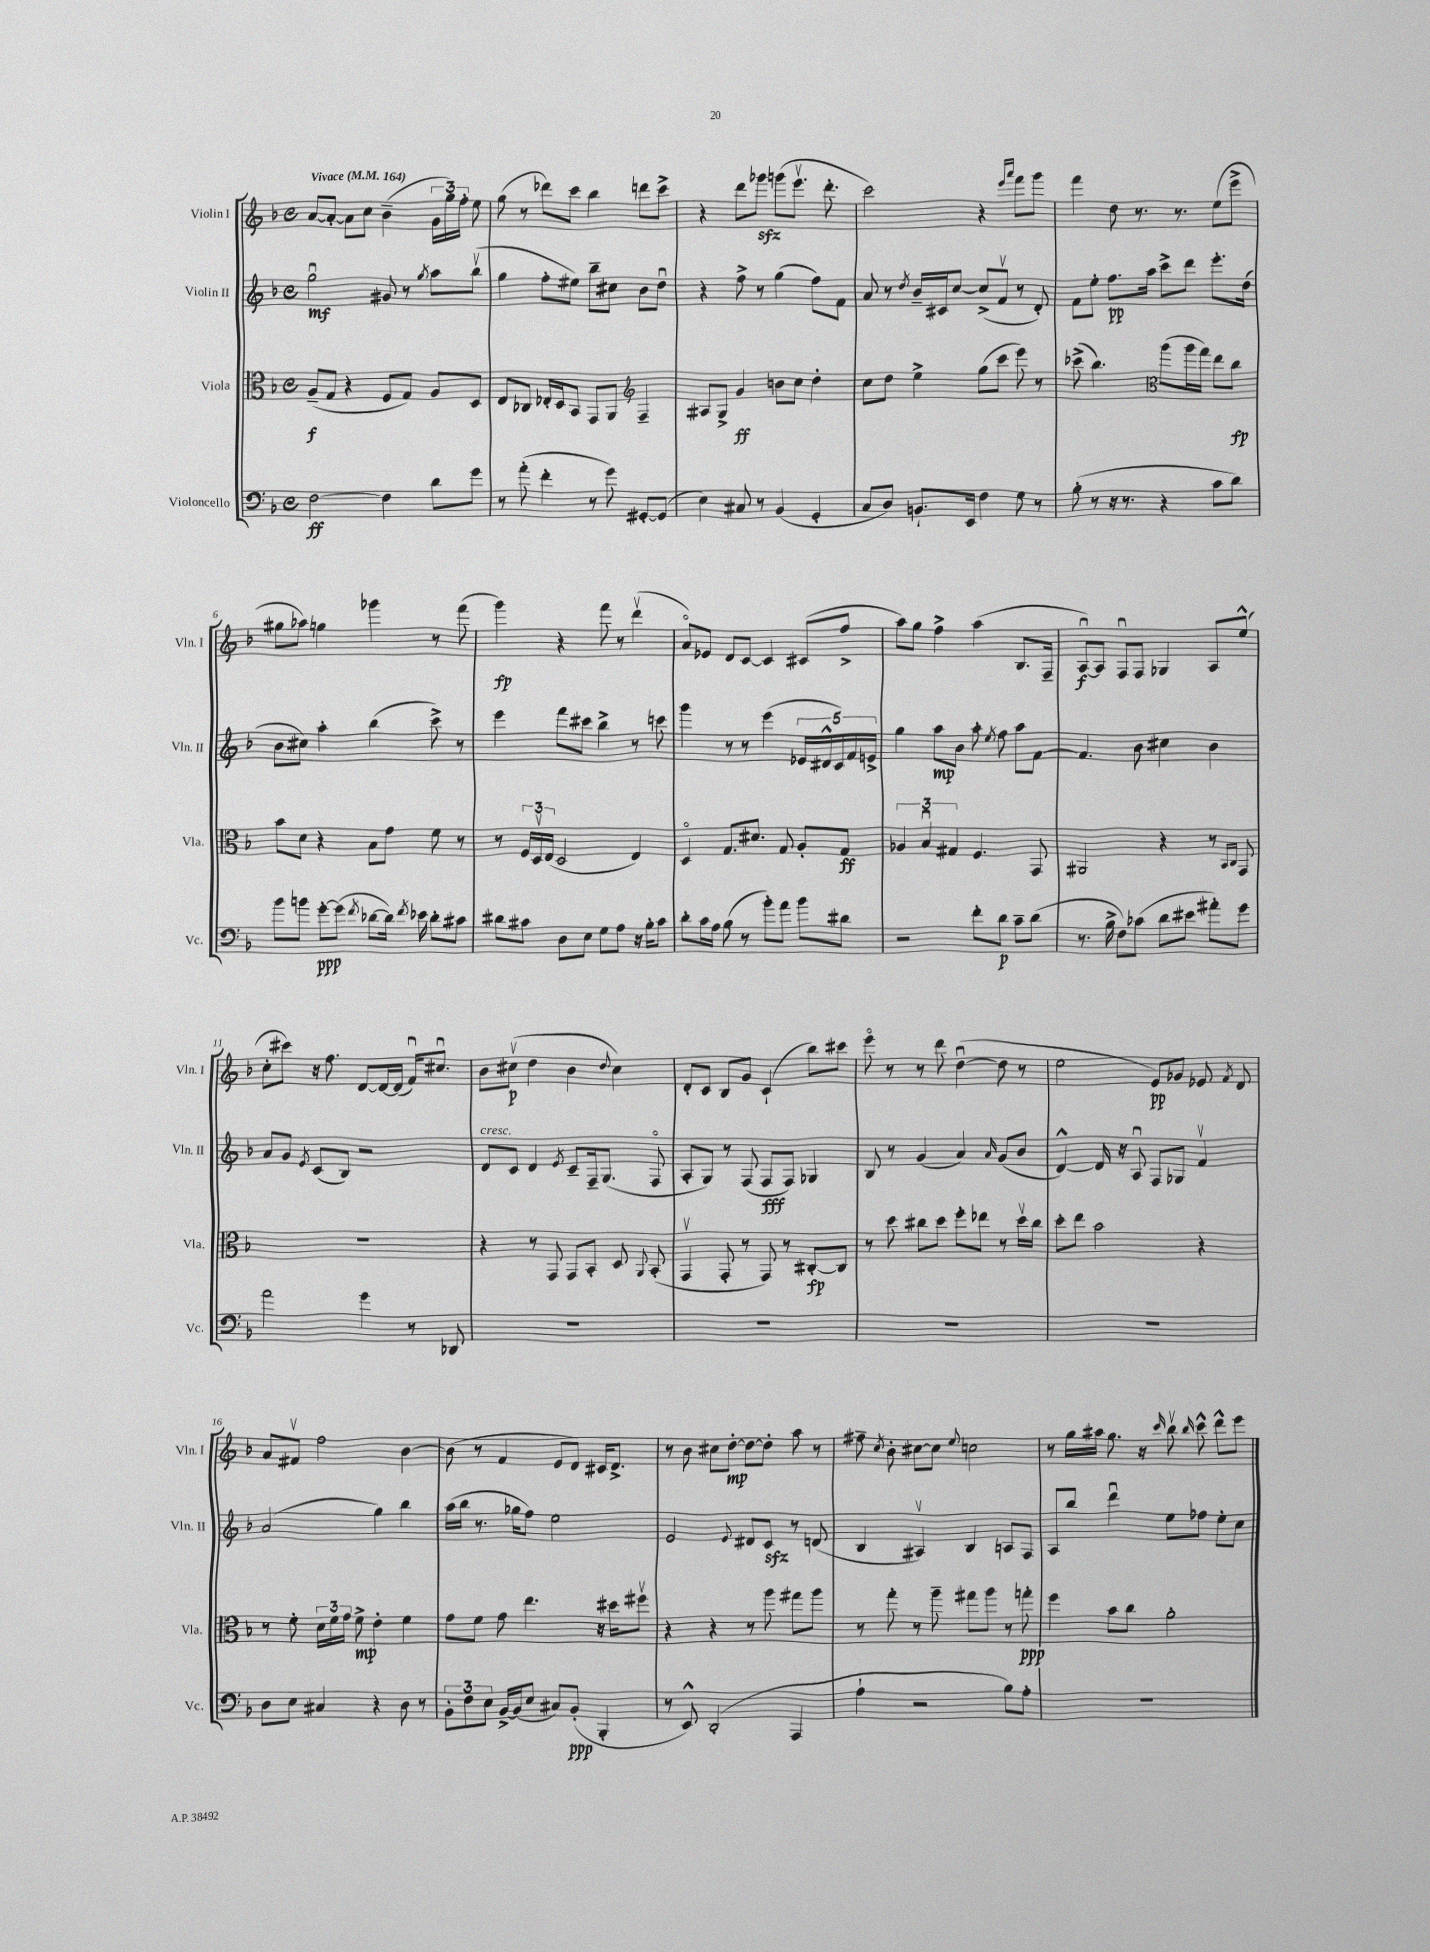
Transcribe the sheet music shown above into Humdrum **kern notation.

**kern	**kern	**kern	**kern
*staff4	*staff3	*staff2	*staff1
*clefF4	*clefC3	*clefG2	*clefG2
*k[b-]	*k[b-]	*k[b-]	*k[b-]
*M4/4	*M4/4	*M4/4	*M4/4
*met(c)	*met(c)	*met(c)	*met(c)
*MM164	*MM164	*MM164	*MM164
[2F\	(8A~/L	2ggu\	[8a/L
.	8G/J	.	8a'/_J
.	4r	.	8a\]L
.	.	.	8cc\J
4F\]	8F/L	8g#/	(4b-~\
.	8G/J)	8r	.
.	.	8qgg/	.
8d\L	8A/L	8aa\L	24g\LL
.	.	.	24gg\)
.	.	.	24ff'\JJ
8g\J	8D/J	(8bb-v\J	8ee\
=	=	=	=
8r	8E/L	4gg\	(8gg\
(8a'\	8C-/J	.	8r
4f'\	16E-'/LL	8ff'\L	8ddd-\L)
.	16D/J	.	.
.	8BB-/J	8ee#\J)	8ccc\J
8r	8GG/L	8bb-~\L	4bb-\
8g\)	8AA/J	8cc#\J	.
*	*clefG2	*	*
[8GG#'/L	4F~/	8b-\L	8ddd\L
(8GG#/]J	.	8ddu\J	8ccc^\J
=	=	=	=
4E\)	8A#/L	4r	4r
.	8G^/J	.	.
8C#/	4g/	8ff^\	8ddd\L
8r	.	8r	8ggg-\J
(4BB-/	8b\L	(4gg\	(8ggg\L
.	8cc\J	.	8.eeev\J
4GG'/	4dd'\	8ff\L)	.
.	.	.	8.ddd'\
.	.	8f\J	.
=	=	=	=
8C/L	8cc\L	8a/	2ccc\)
8D/J)	8dd\J	8r	.
.	.	8qdd/	.
8.BB`/L	4ee^\	16b-~/LL	.
.	.	16c#/J	.
.	.	[8cc/J	.
16EE/Jk	.	.	.
4F\	(8gg\L	(8cc^/]L	4r
.	8ccc\J	8fv/J	.
.	.	.	16qqeee/LL
.	.	.	16qqaaa/JJ
8G\	8eee\)	8r	8fff\L
8r	8r	8d'/)	8ggg\J
=	=	=	=
(8B-'\	(8ccc-^\	8f\L	4fff\
8r	4.bb-\)	8ee'\J	.
16r	.	8.ff\L	8dd\
8.r	.	.	.
.	.	.	8.r
.	.	16aa\Jk	.
*	*clefC3	*	*
4r	(8aa\L	8ccc^\L	.
.	.	.	8.r
.	16aa\L	8ddd\J	.
.	16gg\JJ)	.	.
8c\L	8ee\L	8.eee'\L	(8ee\L
8d\J)	8cc\J	.	8eee^\J
.	.	(16dd\Jk	.
=	=	=	=
8b-\L	8b-\L	8b-\L	8gg#\L
8b\J	8d\J	8cc#\J)	8aa-\J)
[8g'\L	4r	4aa'\	4gg\
(8g\]J	.	.	.
8qf/	.	.	.
[8d-\L	8B-\L	(4bb-\	4ggg-\
16d-\]Jk)	8g\J	.	.
8qf/	.	.	.
16e-\	.	.	.
8d-'\L	8f\	8ccc^\)	8r
8c#\J	8r	8r	(8fff\
=	=	=	=
8d#\L	8r	4eee\	4ggg\)
8c#\J	24F/LL	.	.
.	24Dv/	.	.
.	(24E/JJ	.	.
8D\L	2D/	8fff\L	4r
8E\J	.	8ccc#\J	.
8G\L	.	4bb-^\	8fff\
8A\J	.	.	8r
16r	4E/)	8r	(4dddv\
16B-'\LK	.	.	.
8c#\J	.	8ccc\	.
=	=	=	=
8d'\L	4Do/	4ggg\	8ao/L)
16c\L	.	.	8e-/J
16A\JJ	.	.	.
(8B-\	8.G/L	8r	8d/L
8r	.	8r	[8c/J
.	8.d#/J	.	.
8b-'\L)	.	(4eee\	4c/]
8a\J	8G/	.	.
8b-\L	8A'/L	20e-/LL	(8c#/L
.	.	20d#^^/	.
.	.	20c/)	.
8d#\J	8G/J	.	8ff^/J
.	.	20f/	.
.	.	20e^/JJ	.
=	=	=	=
2r	6A-/	4gg\	8aa\L)
.	.	.	8gg\J
.	6B-u/	.	.
.	.	8aa\L	4ff^\
.	6G#/	.	.
.	.	8b-\J	.
8f'\L	4.F/	8aa'\	(4aa\
.	.	8qee/	.
8d\J	.	8ff\	.
8c~\L	.	8aa\L	8.B-/L
(8d\J	8GG/	[8f\J	.
.	.	.	16F~/Jk
=	=	=	=
8.r	2AA#/	4.f/]	[8Au/L)
.	.	.	8A/]J
16B-^\	.	.	.
8F\L)	.	.	8Fu/L
(8c-\J	.	8b-\	8F/J
8d\L	4r	4cc#\	4G-/
8e#\J	.	.	.
8a#'\L)	8r	4b-\	8A/L
.	16qqBB-/LL	.	.
.	16qqC/JJ	.	.
8g\J	8GG/	.	(8ee^^/J
=	=	=	=
2a\	1r	8a/L	8cc'\L
.	.	8g/J	8ccc#\J)
.	.	8qe/	.
.	.	(8c/L	16r
.	.	.	8.ff\
.	.	8B-/J)	.
4g\	.	2r	[8d/L
.	.	.	16d/_L
.	.	.	(16d/]JJ
8r	.	.	16fu/LK)
.	.	.	8.cc#u/J
8DD-/	.	.	.
=	=	=	=
1r	4r	8d/L	8b-\L
.	.	8c/J	(8cc#v\J
.	8r	4d/	4dd\
.	8GG/	.	.
.	.	8qe/	.
.	8GG/L	8c~/L	4b-\
.	8BB-'/J	16F~/k	.
.	.	(8.G/J	.
.	.	.	8qqdd/
.	8D/	.	4cc#\)
.	8qqAA/	.	.
.	(8BB-'/	8Fo/	.
=	=	=	=
1r	4GGv/	8A'/L	8d'/L
.	.	8G/J)	8c/J
.	8GG'/	8r	8B-/L
.	8r	(8F/	8g/J
.	8GG/)	8F/L	(4c`/
.	8r	8F/J)	.
.	[8C#'/L	4G-/	8bb-\L)
.	8C#/]J	.	8ccc#\J
=	=	=	=
1r	8r	8B-/	8eeeo\
.	8dd\	8r	8r
.	8cc#\L	(4g/	8r
.	8dd\J	.	8ddd\
.	8ff'\L	4a/)	([4ddu\
.	8ee-\J	.	.
.	.	16qqa/	.
.	8r	(8g/L	8dd\]
.	16ddv\LL	8b-/J	8r
.	16cc#\JJ	.	.
=	=	=	=
1r	8dd'\L	[4d^^/)	2ee\
.	8ee\J	.	.
.	2b-\	16d/]	.
.	.	16r	.
.	.	8Au/	.
.	.	8F/L	8e/L)
.	.	8G-/J	8g-/J
.	4r	4fv/	8e-/
.	.	.	8qf/
.	.	.	8d/
=	=	=	=
8D\L	8r	(2a/	8a/L
8E\J	8f'\	.	8f#v/J
4C#/	24d\LL	.	2ff\
.	24f\	.	.
.	24g\JJ	.	.
.	8f^\	.	.
4r	4e'\	4gg\)	.
8D\	4f\	4bb-\	[4b-\
8r	.	.	.
=	=	=	=
12BB-'\L	8g\L	(16aa\LL	(8b-\]
.	.	16bb-\JJ	.
12F\	.	.	.
.	8f\J	8.r	8r
12E\J	.	.	.
[16BB-^/LL	8g\	.	4f/
(16BB-/]J	.	16gg-\LK	.
8E/J	4.ee\	8ff\J)	.
8C#/L)	.	2ee\	8e/L
(8BB-'/J	.	.	8d/J)
4BBB-'/	16r	.	16c#/LK
.	16dd#\LK	.	8.d^/J
.	8ff#v\J	.	.
=	=	=	=
8r	4r	2e/	8r
8EE^^/)	.	.	8b-\
(2DD'/	4r	.	8cc#\L
.	.	.	[8dd'\J
.	.	8qqe/	.
.	8r	8d#/L	8dd\_L
.	8aa\	8c/J	8dd'\]J
4AAA/	8gg#\L	8r	8aa\
.	8aa\J	(8d/	8r
=	=	=	=
4A`\	8r	4B-/	8ff#~\
.	.	.	8qcc/
.	8gg'\	.	8b-'\
2r	8r	4A#v/)	[8cc#\L
.	8aa~\	.	8cc#\]J
.	.	.	8qqee/
.	8gg#\L	4B-/	2cc\
.	8aa\J	.	.
8B-\L)	8r	8A/L	.
8A'\J	8gg'\	8F/J	.
=	=	=	=
1r	4ff\	8A/L	8r
.	.	8bb-/J	16gg\LL
.	.	.	16aa#\JJ
.	8b-\L	4dddu\	8.gg\
.	8cc\J	.	.
.	.	.	16r
.	.	.	16qqccc/
.	2a'\	8ee\L	8bb-v\
.	.	.	16qqbb-/
.	.	8ff-\J	8ccc^^\
.	.	8ee'\L	8ddd^^\L
.	.	8cc\J	8eee\J
==	==	==	==
*-	*-	*-	*-
